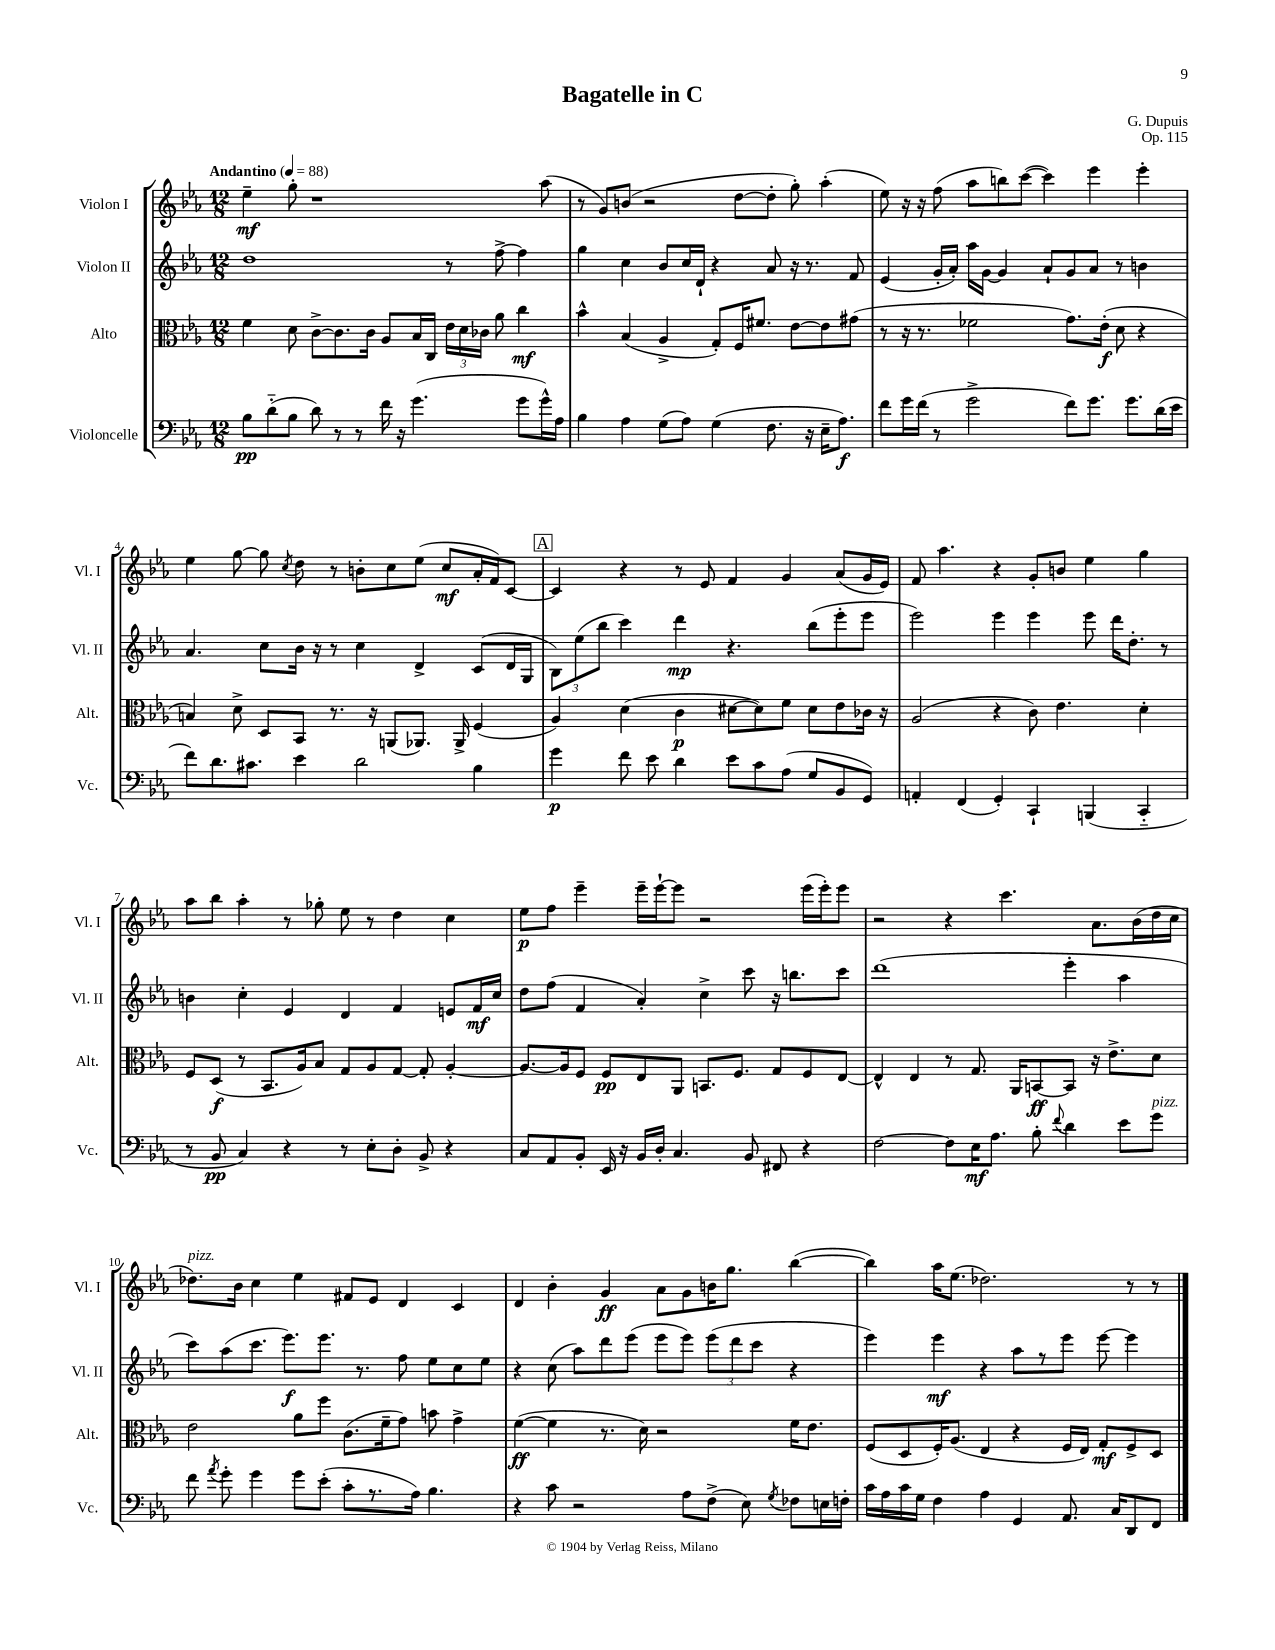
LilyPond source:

\header { title = "Bagatelle in C" composer = "G. Dupuis" opus = "Op. 115" }
<<
\new StaffGroup <<
\new Staff = "s0" \with { instrumentName = "Violon I" shortInstrumentName = "Vl. I" } {
    \clef treble \key ees \major \numericTimeSignature \time 12/8 \tempo "Andantino" 4 = 88
    \autoBeamOff ees''4--\mf g''8-. r1 aes''8( |
    r8 g'8[) b'8]( r2 d''8[~ d''8]-. g''8-.) aes''4-.( |
    ees''8) r16 r16 f''8( aes''8[ b''8) c'''8]~( c'''4) ees'''4 ees'''4-. |
    ees''4 g''8~ g''8 \acciaccatura { c''8 } d''8 r8 b'8[-. c''8 ees''8]( c''8[\mf aes'16-. f'16) c'8]~ |
    \mark \markup { \box "A" } c'4 r4 r8 ees'8 f'4 g'4 aes'8[( g'16 ees'16]) |
    f'8 aes''4. r4 g'8[-. b'8] ees''4 g''4 |
    aes''8[ bes''8] aes''4-. r8 ges''8-. ees''8 r8 d''4 c''4 |
    ees''8[\p f''8] ees'''4-- ees'''16[-- ees'''16~-! ees'''8] r2 ees'''16[( ees'''16-.) ees'''8] |
    r2 r4 c'''4. aes'8.[ bes'16( d''16 c''16] |
    des''8.[^\markup { \italic "pizz." }) bes'16] c''4 ees''4 fis'8[ ees'8] d'4 c'4 |
    d'4 bes'4-. g'4\ff aes'8[ g'8 b'16 g''8.] bes''4~( |
    bes''4) aes''16[ ees''8.]( des''2.) r8 r8 \bar "|." |
}
\new Staff = "s1" \with { instrumentName = "Violon II" shortInstrumentName = "Vl. II" } {
    \clef treble \key ees \major \numericTimeSignature \time 12/8
    \autoBeamOff d''1 r8 f''8~-> f''4 |
    g''4 c''4 bes'8[ c''16 d'16]-! r4 aes'8 r16 r8. f'8 |
    ees'4( g'16[-. aes'16]-.) aes''16[ g'16]~ g'4 aes'8[-! g'8 aes'8] r8 b'4 |
    aes'4. c''8[ bes'16] r16 r8 c''4 d'4-> c'8[( d'16 g16] |
    \mark \markup { \box "A" } \tuplet 3/2 { bes8[) ees''8( bes''8] } c'''4) d'''4\mp r4. bes''8[( ees'''8-. ees'''8] |
    ees'''2) ees'''4 ees'''4 ees'''8 d'''16[ d''8.]-. r8 |
    b'4 c''4-. ees'4 d'4 f'4 e'8[ f'16\mf c''16] |
    d''8[ f''8]( f'4 aes'4-.) c''4-> c'''8 r16 b''8.[ c'''8] |
    d'''1( ees'''4-. aes''4 |
    c'''8[) aes''8( c'''8.] ees'''8.[\f) ees'''8.] r8. f''8 ees''8[ c''8 ees''8] |
    r4 c''8( aes''8[) d'''8 ees'''8]( ees'''8[ ees'''8]) \tuplet 3/2 { ees'''8[( d'''8 c'''8] } r4 |
    ees'''4) ees'''4\mf r4 aes''8[ r8 ees'''8] ees'''8~ ees'''4 \bar "|." |
}
\new Staff = "s2" \with { instrumentName = "Alto" shortInstrumentName = "Alt." } {
    \clef alto \key ees \major \numericTimeSignature \time 12/8
    \autoBeamOff f'4 d'8 c'8[~-> c'8. c'16] aes8[ bes16 c16] \tuplet 3/2 { ees'16[ d'16 ces'16] } aes'8 c''4\mf |
    bes'4-^ bes4( aes4-> g8[-.) f16 fis'8.] ees'8[~ ees'8 gis'8]( |
    r8 r16 r8. fes'2 g'8.[) ees'16]-.\f( d'8 r4 |
    b4) d'8-> d8[ bes,8] r8. r16 a,8[( aes,8.]) aes,16-> f4( |
    \mark \markup { \box "A" } aes4) d'4( c'4\p dis'8[~ dis'8) f'8] dis'8[ ees'8 ces'16] r16 |
    aes2( r4 c'8) ees'4. d'4-. |
    f8[ d8]\f( r8 bes,8.[ aes16) bes8] g8[ aes8 g8]~ g8-. aes4~-. |
    aes8.[~ aes16 f8] f8[\pp ees8 aes,8] b,8.[ f8.] g8[ f8 ees8]~ |
    ees4-^ ees4 r8 g8. aes,16[ b,8~\ff b,8] r16 ees'8.[-> d'8] |
    ees'2 aes'8[ f''8] c'8.[( f'16-- g'8]) b'8 g'4-> |
    f'4~\ff( f'4 r8. d'16) r2 f'16[ ees'8.] |
    f8[( d8 f16-.) aes8.]( ees4 r4 f16[ ees16]) g8[-.\mf f8-> d8] \bar "|." |
}
\new Staff = "s3" \with { instrumentName = "Violoncelle" shortInstrumentName = "Vc." } {
    \clef bass \key ees \major \numericTimeSignature \time 12/8
    \autoBeamOff bes8[\pp d'8-_( bes8] d'8) r8 r8 f'16 r16 g'4.( g'8[ g'16-^) aes16] |
    bes4 aes4 g8[( aes8]) g4( f8. r16 ees16[-- aes8.]\f) |
    f'8[ g'16 f'16]( r8 g'2-> f'8[) g'8.] g'8.[ d'16( ees'16] |
    f'8[) d'8. cis'8.] ees'4 d'2 bes4 |
    \mark \markup { \box "A" } g'4\p f'8 ees'8 d'4 ees'8[ c'8 aes8]( g8[ bes,8 g,8]) |
    a,4-. f,4( g,4-.) c,4-! b,,4( c,4-_ |
    r8 bes,8\pp c4) r4 r8 ees8[-. d8]-. bes,8-> r4 |
    c8[ aes,8 bes,8]-. ees,16 r16 bes,16[ d16]-. c4. bes,8 fis,8 r4 |
    f2~ f8[ ees16\mf aes8.] bes8-. \appoggiatura { f'8 } d'4 ees'8[ g'8]^\markup { \italic "pizz." } |
    f'8 \acciaccatura { aes'8 } g'8-. g'4 g'8[ ees'8]-.( c'8[-. r8. aes16]) bes4. |
    r4 c'8 r2 aes8[ f8]->( ees8) \acciaccatura { g8 } fes8[ e16 f16]-. |
    c'16[ aes16 c'16 g16] f4 aes4 g,4 aes,8. c16[ d,8 f,8] \bar "|." |
}
>>
>>
